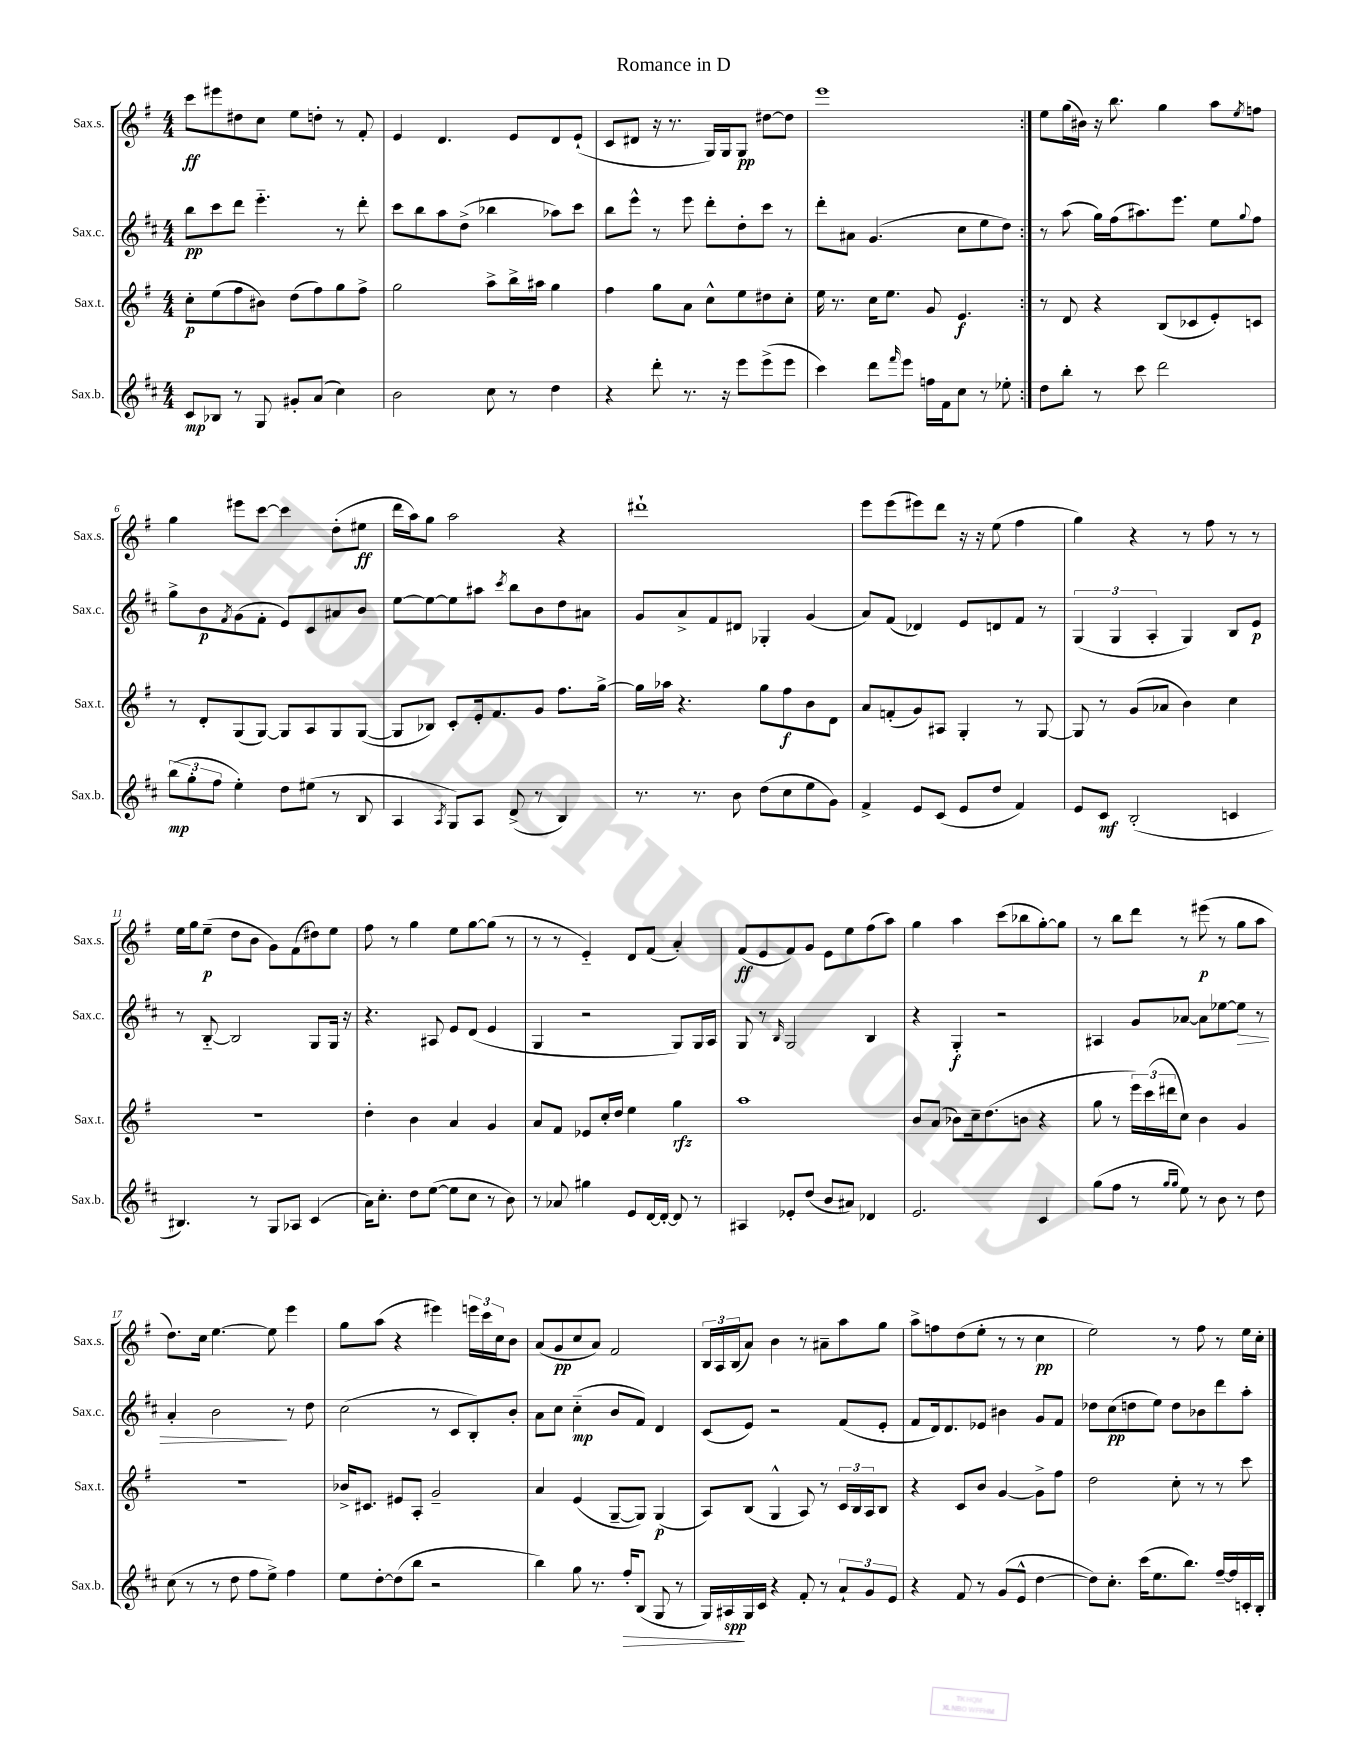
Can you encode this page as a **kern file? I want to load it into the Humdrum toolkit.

**kern	**kern	**kern	**kern
*staff4	*staff3	*staff2	*staff1
*clefG2	*clefG2	*clefG2	*clefG2
*k[f#c#]	*k[f#]	*k[f#c#]	*k[f#]
*M4/4	*M4/4	*M4/4	*M4/4
8c#/L	8cc'\L	8bb\L	8ccc\L
8B-/J	(8ee\	8ccc#\	8eee#\
8r	8ff#\	8ddd\J	8dd#\
8G/	8b#\J)	4.eee'~\	8cc\J
8g#'/L	(8dd\L	.	8ee\L
(8a/J	8ff#\)	.	8dd'\J
4cc#\)	8gg\	8r	8r
.	8ff#^\J	8ddd'\	8f#'/
=	=	=	=
2b\	2gg\	8ccc#\L	4e/
.	.	8bb\	.
.	.	8aa\	4.d/
.	.	(8dd^\J	.
8cc#\	8aa^\L	4bb-\	.
8r	16bb^\L	.	8e/L
.	16aa#\JJ	.	.
4dd\	4gg\	8aa-\L)	8d/
.	.	8ccc#\J	(8e`/J
=	=	=	=
4r	4ff#\	8bb\L	8c/L
.	.	8eee^^\J	8d#/J
8ddd'\	8gg\L	8r	16r
.	.	.	8.r
8.r	8a\J	8eee\	.
.	8cc^^\L	8ddd'\L	16G/LL)
16r	.	.	16G/J
8eee\L	8ee\	8dd'\	8G/J
(8eee^\	8dd#\	8ccc#\J	[8dd#\L
8eee\J	8cc'\J	8r	8dd#\]J
=	=	=	=
4ccc#\)	16ee\	8ddd'\L	1eee
.	8.r	.	.
.	.	8a#\J	.
8ddd\L	16cc\LK	(4.g/	.
.	8.ee\J	.	.
16qqfff#/	.	.	.
8eee\J	.	.	.
16ff\LL	8g/	.	.
16f#\J	.	.	.
8cc#\J	4.e/	8cc#\L	.
8r	.	8ee\	.
8ee-'\	.	8dd\J)	.
=:|!	=:|!	=:|!	=:|!
8dd\L	8r	8r	8ee\L
8bb'\J	8d/	(8aa\	(16gg\L
.	.	.	16b#\JJ)
8r	4r	16gg\LL)	16r
.	.	(16ff#\J	8.bb\
8ccc#\	.	8.aa#\)	.
2ddd\	(8B/L	.	4gg\
.	.	8.eee\J	.
.	8c-/	.	.
.	8e'/)	8ee\L	8aa\L
.	.	8qqgg/	8qee/
.	8c/J	8ff#\J	8ff\J
=	=	=	=
(12bb\L	8r	8gg^\L	4gg\
12gg'\	.	.	.
.	8d'/L	8b\	.
12ff#\J	.	.	.
.	.	8qf#/	.
4ee'\)	(8G/	(8g\	8eee#\L
.	[8G/J)	8f#'\J	[8ccc\J
8dd\L	8G/]L	8e/L)	4ccc\]
(8ee#\J	8A/	8c#/	.
8r	8G/	8a#/	(8dd'\L
8B/	([8G/J	8b/J	8ee#\J
=	=	=	=
4A/	8G/]L	[8ee\L	16ddd\LL
.	.	.	16aa\J)
.	8B-/J)	8ee\_	8gg\J
8qA/	.	.	.
8G/L)	8c'/L	8ee\]	2aa\
8A/J	16e'/k	8aa#\J	.
.	8.f#/	.	.
.	.	8qccc#/	.
(8d^/	.	8bb\L	.
8r	8g/J	8b\	.
4B/)	8.ff#\L	8dd\	4r
.	.	8a#\J	.
.	[16gg^\Jk	.	.
=	=	=	=
8.r	16gg\]LL	8g/L	1ddd#`
.	16aa-\JJ	.	.
.	4.r	8a^/	.
8.r	.	.	.
.	.	8f#/	.
8b\	.	8d#/J	.
(8dd\L	8gg\L	4G-'/	.
8cc#\	8ff#\	.	.
8ee\	8b\	(4g/	.
8g\J)	8d\J	.	.
=	=	=	=
4f#^/	8a/L	8a/L)	8eee\L
.	(8f'/	(8f#/J	(8eee\
8e/L	8g/)	4d-/)	8eee#\)
(8c#/J	8A#/J	.	8ddd\J
8e/L	4G'/	8e/L	16r
.	.	.	16r
8dd/J	.	8d/	(8ee\
4f#/)	8r	8f#/J	4ff#\
.	[8G/	8r	.
=	=	=	=
8e/L	8G/]	(6G/	4gg\)
8c#/J	8r	.	.
.	.	6G/	.
(2B'/	(8g/L	.	4r
.	.	6A'/	.
.	8a-/J	.	.
.	4b\)	4G/)	8r
.	.	.	8ff#\
4c/	4cc\	8B/L	8r
.	.	8e/J	8r
=	=	=	=
4.B#/)	1r	8r	16ee\LL
.	.	.	16gg\J
.	.	[8B'~/	(8ee~\J
.	.	2B/]	8dd\L
8r	.	.	8b\J
8G/L	.	.	8g\L)
8A-/J	.	.	(8f#\
(4c#/	.	8G/L	8dd#\)
.	.	16G/Jk	8ee\J
.	.	16r	.
=	=	=	=
16a\LK)	4dd'\	4.r	8ff#\
8.cc#'\J	.	.	.
.	.	.	8r
8dd\L	4b\	.	4gg\
([8ee\J	.	8A#/	.
8ee\]L	4a/	8e/L	8ee\L
8cc#\J	.	(8d/J	[8gg\
8r	4g/	4e/	(8gg\]J
8b\)	.	.	8r
=	=	=	=
8r	8a/L	4G/	8r
8a-/	8f#/J	.	8r
4gg#\	8e-/L	2r	4e'~/)
.	16cc'/L	.	.
.	16dd/JJ	.	.
8e/L	4ee\	.	8d/L
[16d/L	.	.	(8f#/J
16d'/_JJ	.	.	.
8d/]	4gg\	8G/L)	4a'/)
8r	.	16G/L	.
.	.	16A/JJ	.
=	=	=	=
4A#/	1aa	8G/	(8f#/L
.	.	8r	8e/
.	.	16qqB/	.
8e-'/L	.	2G/	8f#/)
(8dd/J	.	.	8g/J
8b/L	.	.	8e\L
8a#/J)	.	.	8ee\
4d-/	.	4B/	(8ff#\
.	.	.	8aa\J)
=	=	=	=
2.e/	8b/L	4r	4gg\
.	(8a/J	.	.
.	8b-\L)	4G'/	4aa\
.	16cc~\k	.	.
.	(8.dd\	.	.
.	.	2r	(8ccc\L
.	8b\J	.	8bb-\
4c#/	4r	.	[8gg'\)
.	.	.	8gg\]J
=	=	=	=
(8gg\L	8gg\	4A#/	8r
8ff#\J	8r	.	8bb\L
8r	24eee\LL)	8g/L	8ddd\J
.	(24ccc\	.	.
.	24ddd#\J	.	.
16qqgg/LL	.	.	.
16qqgg/JJ	.	.	.
8ee\)	8cc\J)	[8a-/J	8r
8r	4b\	8a-\]L	(8eee#\
8b\	.	[8ee-\	8r
8r	4g/	8ee-\]J	8gg\L
8dd\	.	8r	8aa\J
=	=	=	=
(8cc#\	1r	4a'/	8.dd\L)
8r	.	.	.
.	.	.	16cc\Jk
8r	.	2b\	[4.ee\
8dd\	.	.	.
8ff#\L	.	.	.
8ee^\J)	.	.	8ee\]
4ff#\	.	8r	4eee\
.	.	8dd\	.
=	=	=	=
8ee\L	16b-^/LK	(2cc#\	8gg\L
.	8.c#/J	.	.
[8dd'\	.	.	(8aa\J
(8dd\]	8e#/L	.	4r
8bb\J	8A'/J	.	.
2r	2g~/	8r	4eee#\)
.	.	8c#/L	.
.	.	8B'/)	24eee\LL
.	.	.	24ccc\
.	.	.	24cc\J
.	.	8b'/J	8b\J
=	=	=	=
4bb\)	4a/	8a\L	(8a/L
.	.	8cc#\J	8g/
8gg\	(4e/	(4cc#'~\	8cc/
8.r	.	.	8a/J)
.	[8G~/L	8b/L	2f#/
16ff#'/LK	.	.	.
(8B/J	8G/]J)	8f#/J)	.
8G/	(4G/	4d/	.
8r	.	.	.
=	=	=	=
16G/LL)	8A/L)	(8c#/L	24B/LL
.	.	.	24A/
16A#/	.	.	.
.	.	.	(24B/J
16G/	(8B/J	8e/J)	8a/J)
16c#/JJ	.	.	.
4r	4G^^/	2r	4b\
8f#'/	8A/)	.	8r
8r	8r	.	8a#~\L
12a`/L	24c/LL	(8f#/L	8aa\
.	24B/	.	.
12g/	24A/J	.	.
.	8B/J	8e'/J	8gg\J
12e/J	.	.	.
=	=	=	=
4r	4r	8f#/L	8aa^\L
.	.	16d/k)	8ff\
.	.	8.d/	.
8f#/	8c/L	.	(8dd\
8r	8b/J	8e-/J	8ee'\J
(8g/L	[4g/	4b#\	8r
8e^^/J	.	.	8r
[4dd\	8g^\]L	8g/L	4cc\
.	8ff#\J	8f#/J	.
=	=	=	=
8dd\]L)	2dd\	8dd-\L	2ee\)
8.cc#'\J	.	(8cc#\	.
.	.	8dd\	.
(16ccc#\LK	.	.	.
8.ee\	.	8ee\J)	.
.	8cc'\	8dd\L	8r
8.bb\J)	.	.	.
.	8r	8b-\	8ff#\
[16ff#~/LL	8r	8ddd\	8r
16ff#/]	.	.	.
16c'/	8ccc\	8aa'\J	16ee\LL
16B'/JJ	.	.	16cc'\JJ
==	==	==	==
*-	*-	*-	*-
